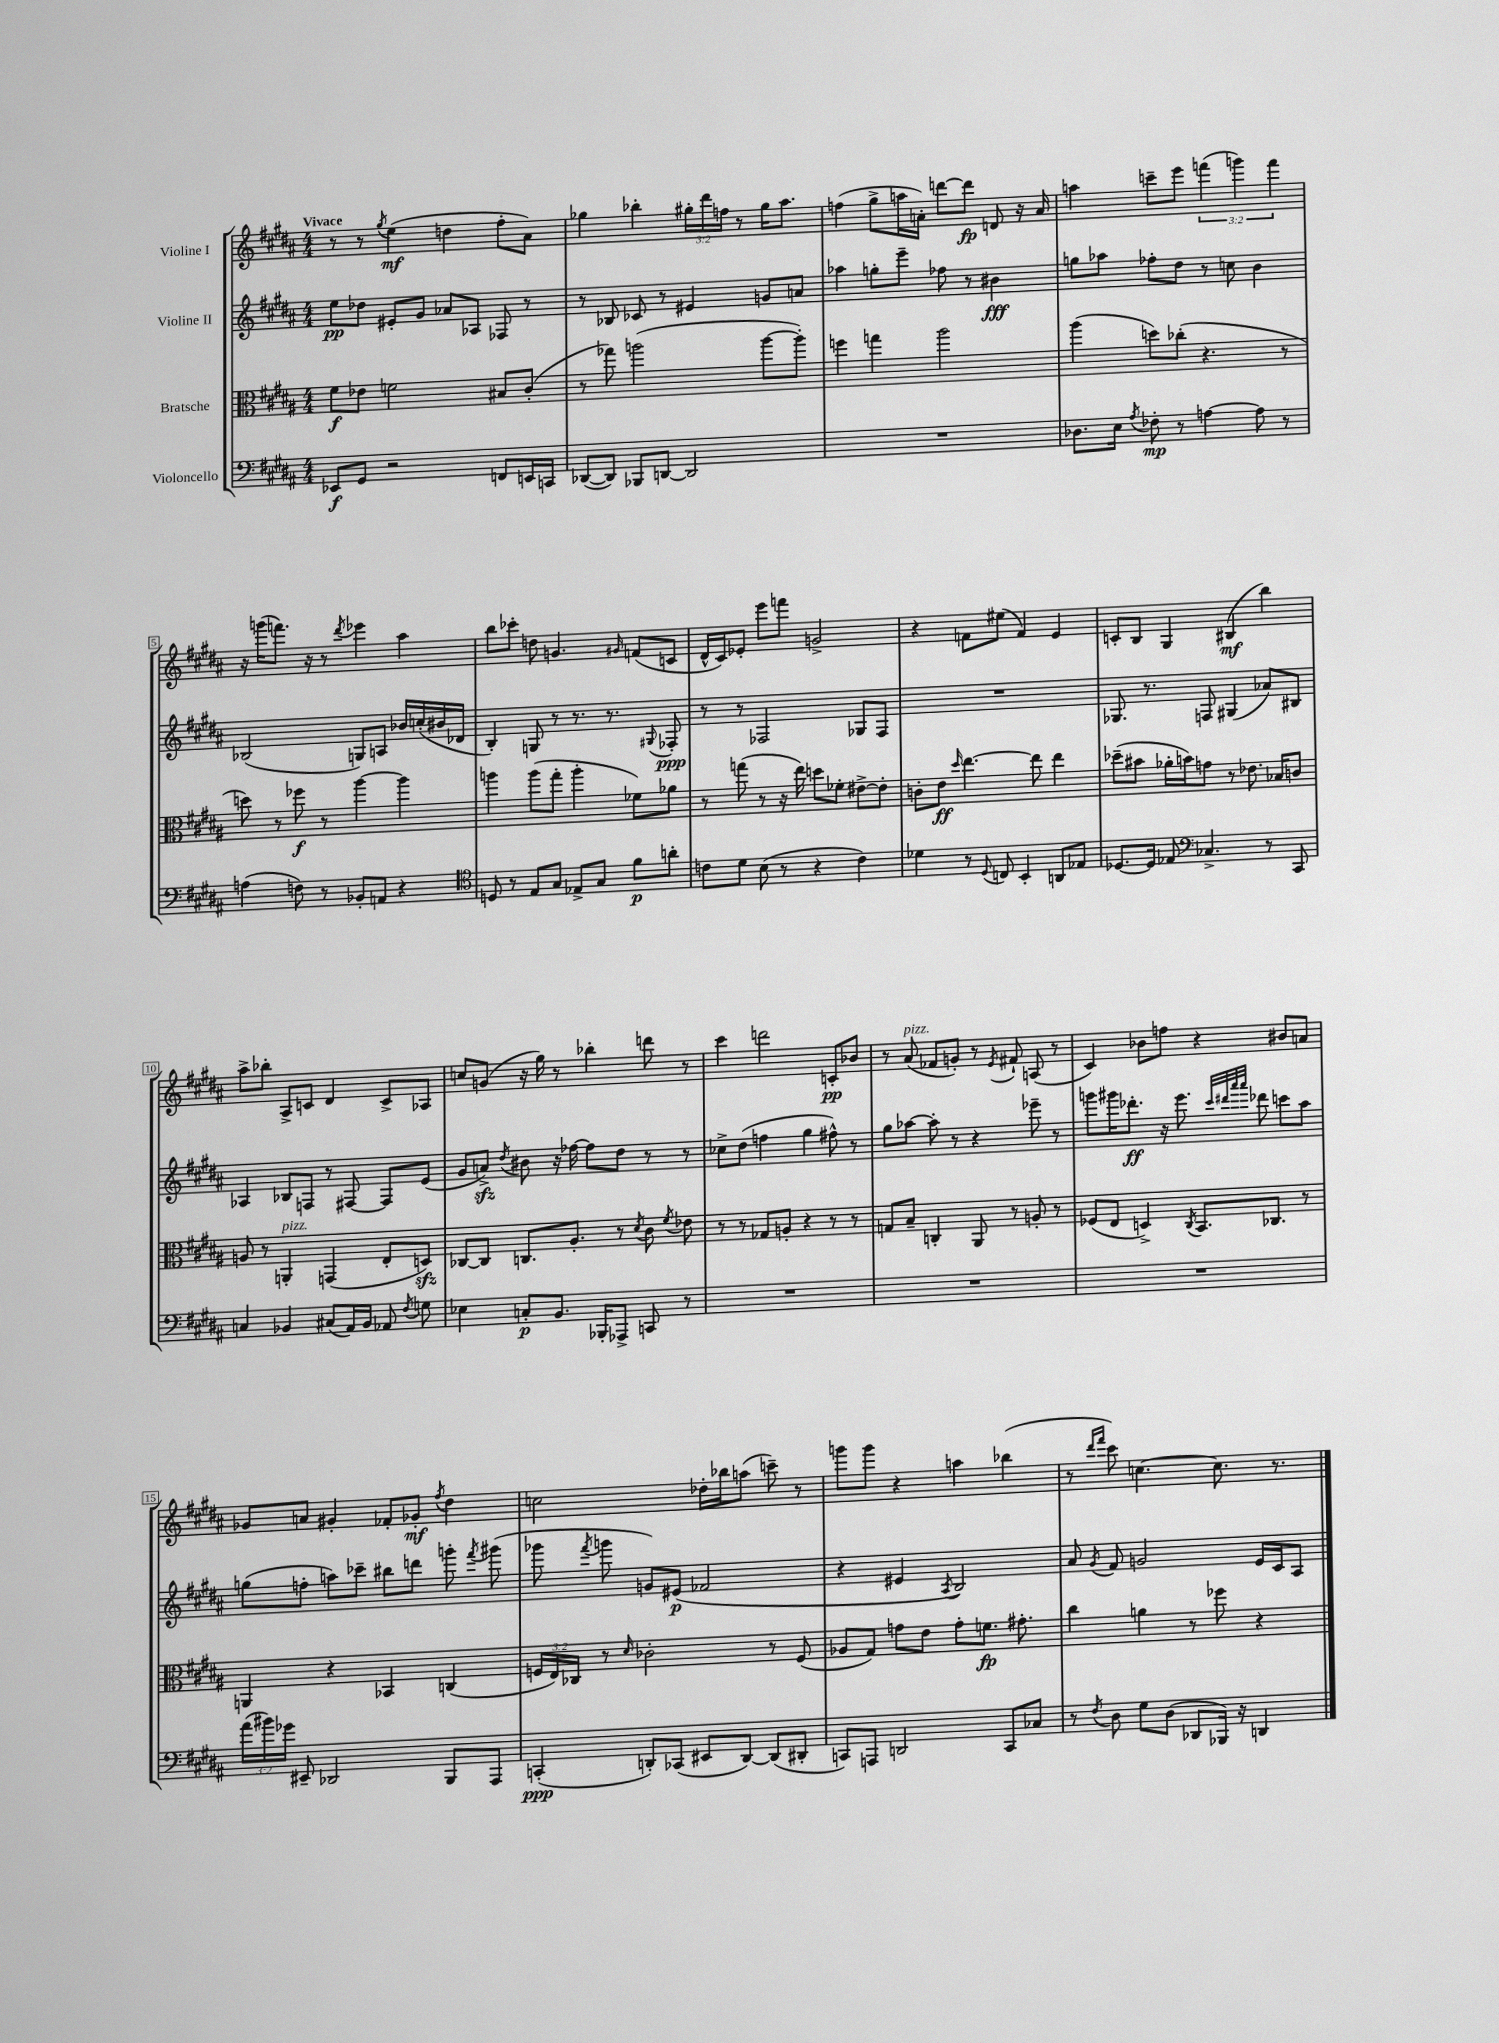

**kern	**dynam	**kern	**dynam	**kern	**dynam	**kern	**dynam
*part4	*part4	*part3	*part3	*part2	*part2	*part1	*part1
*staff4	*staff4	*staff3	*staff3	*staff2	*staff2	*staff1	*staff1
*I"Violoncello	*	*I"Bratsche	*	*I"Violine II	*	*I"Violine I	*
*clefF4	*	*clefC3	*	*clefG2	*	*clefG2	*
*k[f#c#g#d#a#]	*	*k[f#c#g#d#a#]	*	*k[f#c#g#d#a#]	*	*k[f#c#g#d#a#]	*
*M4/4	*	*M4/4	*	*M4/4	*	*M4/4	*
=1	=1	=1	=1	=1	=1	=1	=1
!	!	!	!	!	!	!LO:TX:a:B:t=Vivace	!
8EE-X/L	f	8f#\L	f	8ee\L	pp	8r	.
8GG#/J	.	8e-X\J	.	8dd-X\J	.	8r	.
.	.	.	.	.	.	8qgg#/	.
2r	.	2fn\	.	8e#X'/L	.	(4ee\	mf
.	.	.	.	8g#/J	.	.	.
.	.	.	.	8a-X/L	.	4ddn\	.
.	.	.	.	8A-X/J	.	.	.
8FFn/L	.	8B#X/L	.	8F-X/	.	8ff#'\L	.
16EEn/L	.	(8c#'/J	.	8r	.	8a#\J)	.
16CCn/JJ	.	.	.	.	.	.	.
=2	=2	=2	=2	=2	=2	=2	=2
([8DD-X/L	.	8r	.	8r	.	4gg-X\	.
8DD-/J])	.	8gg-X\)	.	8B-X/	.	.	.
8BBB-X/L	.	(2aan\	.	8c-X/	.	4bb-X'\	.
[8DDn/J	.	.	.	8r	.	.	.
2DD/]	.	.	.	4e#X/	.	24gg#X'\LL	.
.	.	.	.	.	.	24ddd#\	.
.	.	.	.	.	.	24ffn\JJ	.
.	.	.	.	.	.	8r	.
.	.	[8aa\L	.	8gn/L	.	16gg#\KL	.
.	.	.	.	.	.	8.aa#\J	.
.	.	8aa'\J])	.	8an/J	.	.	.
=3	=3	=3	=3	=3	=3	=3	=3
1r	.	4ffn\	.	4aa-X\	.	(4ffn\	.
.	.	4ggn\	.	8ggn'\L	.	8gg#^\L	.
.	.	.	.	8eee~\J	.	16aan\L	.
.	.	.	.	.	.	16an'\JJ)	.
.	.	2aa#\	.	8ff-X\	.	[8dddn\L	.
.	.	.	.	8r	.	8ddd\J]	fp
.	.	.	.	4b#X\	fff	8dn/	.
.	.	.	.	.	.	16r	.
.	.	.	.	.	.	16a/	.
=4	=4	=4	=4	=4	=4	=4	=4
8.D-X\L	.	(4aa#\	.	8ggn\L	.	4aan\	.
.	.	.	.	8aa-X\J	.	.	.
16E\Jk	.	.	.	.	.	.	.
8qA#/	.	.	.	.	.	.	.
8F-X'\	mp	8ddn\L)	.	8ff-X'\L	.	8cccn~\L	.
8r	.	(8cc-X'\J	.	8dd#\J	.	8eee\J	.
[4An\	.	4.r	.	8r	.	(6fffn\	.
.	.	.	.	8ccn\	.	.	.
.	.	.	.	.	.	6gggn\)	.
8A\]	.	.	.	4b\	.	.	.
.	.	.	.	.	.	6fff\	.
8r	.	8r	.	.	.	.	.
!!LO:LB:g=z
=5	=5	=5	=5	=5	=5	=5	=5
(4An\	.	8ddn\)	.	(2B-X/	.	16r	.
.	.	.	.	.	.	(16gggn\KL	.
.	.	8r	.	.	.	8.fffn\J)	.
8Fn\)	.	8ff-X\	f	.	.	.	.
.	.	.	.	.	.	16r	.
8r	.	8r	.	.	.	8r	.
.	.	.	.	.	.	8qddd#/	.
8BB-X'/L	.	[4aa#\	.	8Gn/L)	.	4eee-X\	.
8AAn/J	.	.	.	8An/J	.	.	.
4r	.	4aa#\]	.	16b-X/LL	.	4aa#\	.
.	.	.	.	(16ccn'/	.	.	.
.	.	.	.	16b#X/	.	.	.
.	.	.	.	16d-X/JJ	.	.	.
=6	=6	=6	=6	=6	=6	=6	=6
*clefC4	*	*	*	*	*	*	*
8Dn/	.	4aan\	.	4B'/)	.	8bb\L	.
8r	.	.	.	.	.	8ccc-X'\J	.
8E/L	.	(8aa\L	.	8Gn/	.	8ddn\	.
8G#/J	.	8gg#'\J	.	8r	.	4.gn/	.
8E-X^/L	.	4aa'\	.	8.r	.	.	.
8G#/J	.	.	.	.	.	.	.
.	.	.	.	8.r	.	.	.
.	.	.	.	.	.	16qqg#X/	.
8f#\L	p	8f-X\L)	.	.	.	(8fn/L	.
.	.	.	.	8qqG#X/	.	.	.
8an'\J	.	8a-X\J	.	8F-X'/	ppp	8cn/J	.
=7	=7	=7	=7	=7	=7	=7	=7
8cn\L	.	8r	.	8r	.	16d#^^/LL	.
.	.	.	.	.	.	16c#/J)	.
8d#\J	.	(8ggn\	.	8r	.	8e-X'/J	.
(8B\	.	8r	.	2F-X/	.	8eee\L	.
8r	.	16r	.	.	.	8fffn\J	.
.	.	16ee\)	.	.	.	.	.
4r	.	8ddn\L	.	.	.	2gn^/	.
.	.	8f-X'\J	.	.	.	.	.
4c\)	.	[8e#X^\L	.	8G-X/L	.	.	.
.	.	8e#'\J]	.	8F-/J	.	.	.
=8	=8	=8	=8	=8	=8	=8	=8
4d-X\	.	8cn'\L	.	1r	.	4r	.
.	.	8e\J	ff	.	.	.	.
.	.	16qqdd#/	.	.	.	.	.
8r	.	[4.ee\	.	.	.	8fn\L	.
8qqD#/	.	.	.	.	.	.	.
8Cn/	.	.	.	.	.	(8ee#X\J	.
4BB'/	.	.	.	.	.	4f/)	.
.	.	8ee\]	.	.	.	.	.
8AAn/L	.	4ee\	.	.	.	4e/	.
8E-X/J	.	.	.	.	.	.	.
=9	=9	=9	=9	=9	=9	=9	=9
[8.D-X/L	.	(8dd-X~\L	.	8.G-X/	.	8cn'/L	.
.	.	8b#X\J	.	.	.	8B/J	.
16D-/Jk]	.	.	.	8.r	.	.	.
8E-X/	.	16a-X'\LL	.	.	.	4G#/	.
.	.	16bn\J)	.	.	.	.	.
*clefF4	*	*	*	*	*	*	*
4.C-X^/	.	8gn\J	.	8Fn/	.	.	.
.	.	8r	.	(4G#X/	.	(4B#X/	mf
.	.	8.e-X\	.	.	.	.	.
8r	.	.	.	8a-X/L)	.	4bb\)	.
.	.	16B-X/KL	.	.	.	.	.
8CC#/	.	8cn/J	.	8B#X/J	.	.	.
!!LO:LB:g=z
=10	=10	=10	=10	=10	=10	=10	=10
4Cn/	.	8An/	.	4A-X/	.	8aa#^\L	.
.	.	8r	.	.	.	8bb-X'\J	.
!	!	!LO:TX:a:i:t=pizz.	!	!	!	!	!
4BB-X/	.	4AAn'/	.	8B-X/L	.	8A#^/L	.
.	.	.	.	8Fn/J	.	8cn/J	.
(8C#X/L	.	(4GGn/	.	8r	.	4d#/	.
16AA#/L)	.	.	.	[8F#X/	.	.	.
16BB-/JJ	.	.	.	.	.	.	.
8AA-X/	.	8E'/L	.	8F#/L]	.	8c^/L	.
8qF#/	.	.	.	.	.	.	.
8Gn\	.	8Dnzz/J)	.	(8e/J	.	8A-X/J	.
=11	=11	=11	=11	=11	=11	=11	=11
4E-X\	.	[8C-X/L	.	8g#/L	.	8ccn/L	.
.	.	8C-/J]	.	8anzz^/J)	.	(8gn/J	.
.	.	.	.	8qdd#/	.	.	.
8Cn'/L	p	8.Cn/L	.	8b#X\	.	16r	.
.	.	.	.	.	.	16gg#\)	.
8.BB/J	.	.	.	16r	.	8r	.
.	.	8.A#'/J	.	[16ff-X\	.	.	.
.	.	.	.	8ff-\L]	.	4bb-X'\	.
16BBB-X'/KL	.	.	.	.	.	.	.
8AAA-X^/J	.	8r	.	8dd#\J	.	.	.
.	.	8qd#/	.	.	.	.	.
8CCn/	.	8c#\	.	8r	.	8dddn\	.
.	.	8qf#/	.	.	.	.	.
8r	.	8e-X\	.	8r	.	8r	.
=12	=12	=12	=12	=12	=12	=12	=12
1r	.	8r	.	8cc-X^\L	.	4ccc#\	.
.	.	8r	.	(8dd#\J	.	.	.
.	.	8G-X/L	.	4ffn\	.	2dddn\	.
.	.	8An'/J	.	.	.	.	.
.	.	4r	.	4gg#\	.	.	.
.	.	8r	.	8ff#X^^\)	.	8cn'/L	pp
.	.	8r	.	8r	.	8b-X/J	.
=13	=13	=13	=13	=13	=13	=13	=13
1r	.	8Gn/L	.	8gg#\L	.	8r	.
!	!	!	!	!	!	!LO:TX:a:i:t=pizz.	!
.	.	8B~/J	.	[8aa-X\J	.	(8a#/	.
.	.	4Cn'/	.	8aa-'\]	.	8f-X/L	.
.	.	.	.	8r	.	8gn'/J)	.
.	.	8AA#/	.	4r	.	8r	.
.	.	.	.	.	.	8qe/	.
.	.	8r	.	.	.	8f#X`/	.
.	.	8An'/	.	8eee-X~\	.	(8An/	.
.	.	8r	.	8r	.	8r	.
=14	=14	=14	=14	=14	=14	=14	=14
1r	.	(8F-X/L	.	8gggn\L	.	4c#/)	.
.	.	8E/J	.	16ggg#X\K	.	.	.
.	.	.	.	8.ddd-X'\J	ff	.	.
.	.	4Dn^/)	.	.	.	8b-X\L	.
.	.	.	.	16r	.	8ffn\J	.
.	.	.	.	8.eee\	.	.	.
.	.	8qC#/	.	.	.	.	.
.	.	8.BB/L	.	.	.	4r	.
.	.	.	.	32qqccc#/LLL	.	.	.
.	.	.	.	32qqddd#X/	.	.	.
.	.	.	.	32qqaaa#/	.	.	.
.	.	.	.	32qqaaa#/JJJ	.	.	.
.	.	.	.	8ddd-X\	.	.	.
.	.	8.C-X/J	.	.	.	.	.
.	.	.	.	8cccn\L	.	8b#X/L	.
.	.	8r	.	8aa#\J	.	8an/J	.
!!LO:LB:g=z
=15	=15	=15	=15	=15	=15	=15	=15
(24a#\LL	.	4AAn/	.	(8ggn\L	.	8g-X/L	.
24b#X\)	.	.	.	.	.	.	.
24g-X\JJ	.	.	.	.	.	.	.
8EE#X~/	.	.	.	8ffn'\J	.	8an/J	.
2DD-X/	.	4r	.	8aan\L)	.	4g#X'/	.
.	.	.	.	8ccc-X~\J	.	.	.
.	.	4BB-X/	.	8bb#X\L	.	8f-X'/L	.
.	.	.	.	8dddn\J	.	8g-X'/J	mf
.	.	.	.	.	.	8qff#/	.
8BBB/L	.	(4Cn/	.	8gggn'\	.	4dd#\	.
.	.	.	.	8qfff#/	.	.	.
8AAA#/J	.	.	.	(8ggg#X\	.	.	.
=16	=16	=16	=16	=16	=16	=16	=16
(4CCn'/	ppp	24Fn/LL	.	8ggg-X\	.	2ccn\	.
.	.	24E/)	.	.	.	.	.
.	.	24C-X/JJ	.	.	.	.	.
.	.	.	.	8qfff#/	.	.	.
.	.	8r	.	8gggn\	.	.	.
.	.	16qqd#/	.	.	.	.	.
8DDn'/L)	.	2c-X'\	.	8gn/L)	.	.	.
(8CC-X/J	.	.	.	(8e#X/J	p	.	.
8EE#X/L	.	.	.	2f-X/	.	16dd-X'\LL	.
.	.	.	.	.	.	16bb-X\J	.
[8DD/J)	.	.	.	.	.	(8aan\J	.
(8DD/L]	.	8r	.	.	.	8cccn~\)	.
8DD#X'/J	.	(8F/	.	.	.	8r	.
=17	=17	=17	=17	=17	=17	=17	=17
8CCn/L)	.	8A-X/L	.	4r	.	8gggn\L	.
8AAAn/J	.	8G#/J)	.	.	.	8ggg\J	.
2DDn/	.	8gn\L	.	4e#X/	.	4r	.
.	.	8e\J	.	.	.	.	.
.	.	.	.	8qA#/	.	.	.
.	.	8g'\L	.	2B/)	.	4aan\	.
.	.	8.fn\J	fp	.	.	.	.
8CC/L	.	.	.	.	.	(4bb-X\	.
.	.	8.g#X'\	.	.	.	.	.
8C-X/J	.	.	.	.	.	.	.
=18	=18	=18	=18	=18	=18	=18	=18
8r	.	4cc#\	.	8a#/	.	8r	.
.	.	.	.	.	.	16qqddd#/LL	.
8qF#/	.	.	.	8qg#/	.	16qqfff#/JJ	.
8D#\	.	.	.	8f#/	.	8ccc#\)	.
8G#\L	.	4an\	.	2gn/	.	[4.ccn\	.
(8D#\J	.	.	.	.	.	.	.
8DD-X/L	.	8r	.	.	.	.	.
16BBB-X/Jk)	.	8ff-X\	.	.	.	8.cc\]	.
16r	.	.	.	.	.	.	.
4DDn/	.	4r	.	16e/LL	.	.	.
.	.	.	.	16c#/J	.	8.r	.
.	.	.	.	8A#/J	.	.	.
==	==	==	==	==	==	==	==
*-	*-	*-	*-	*-	*-	*-	*-
